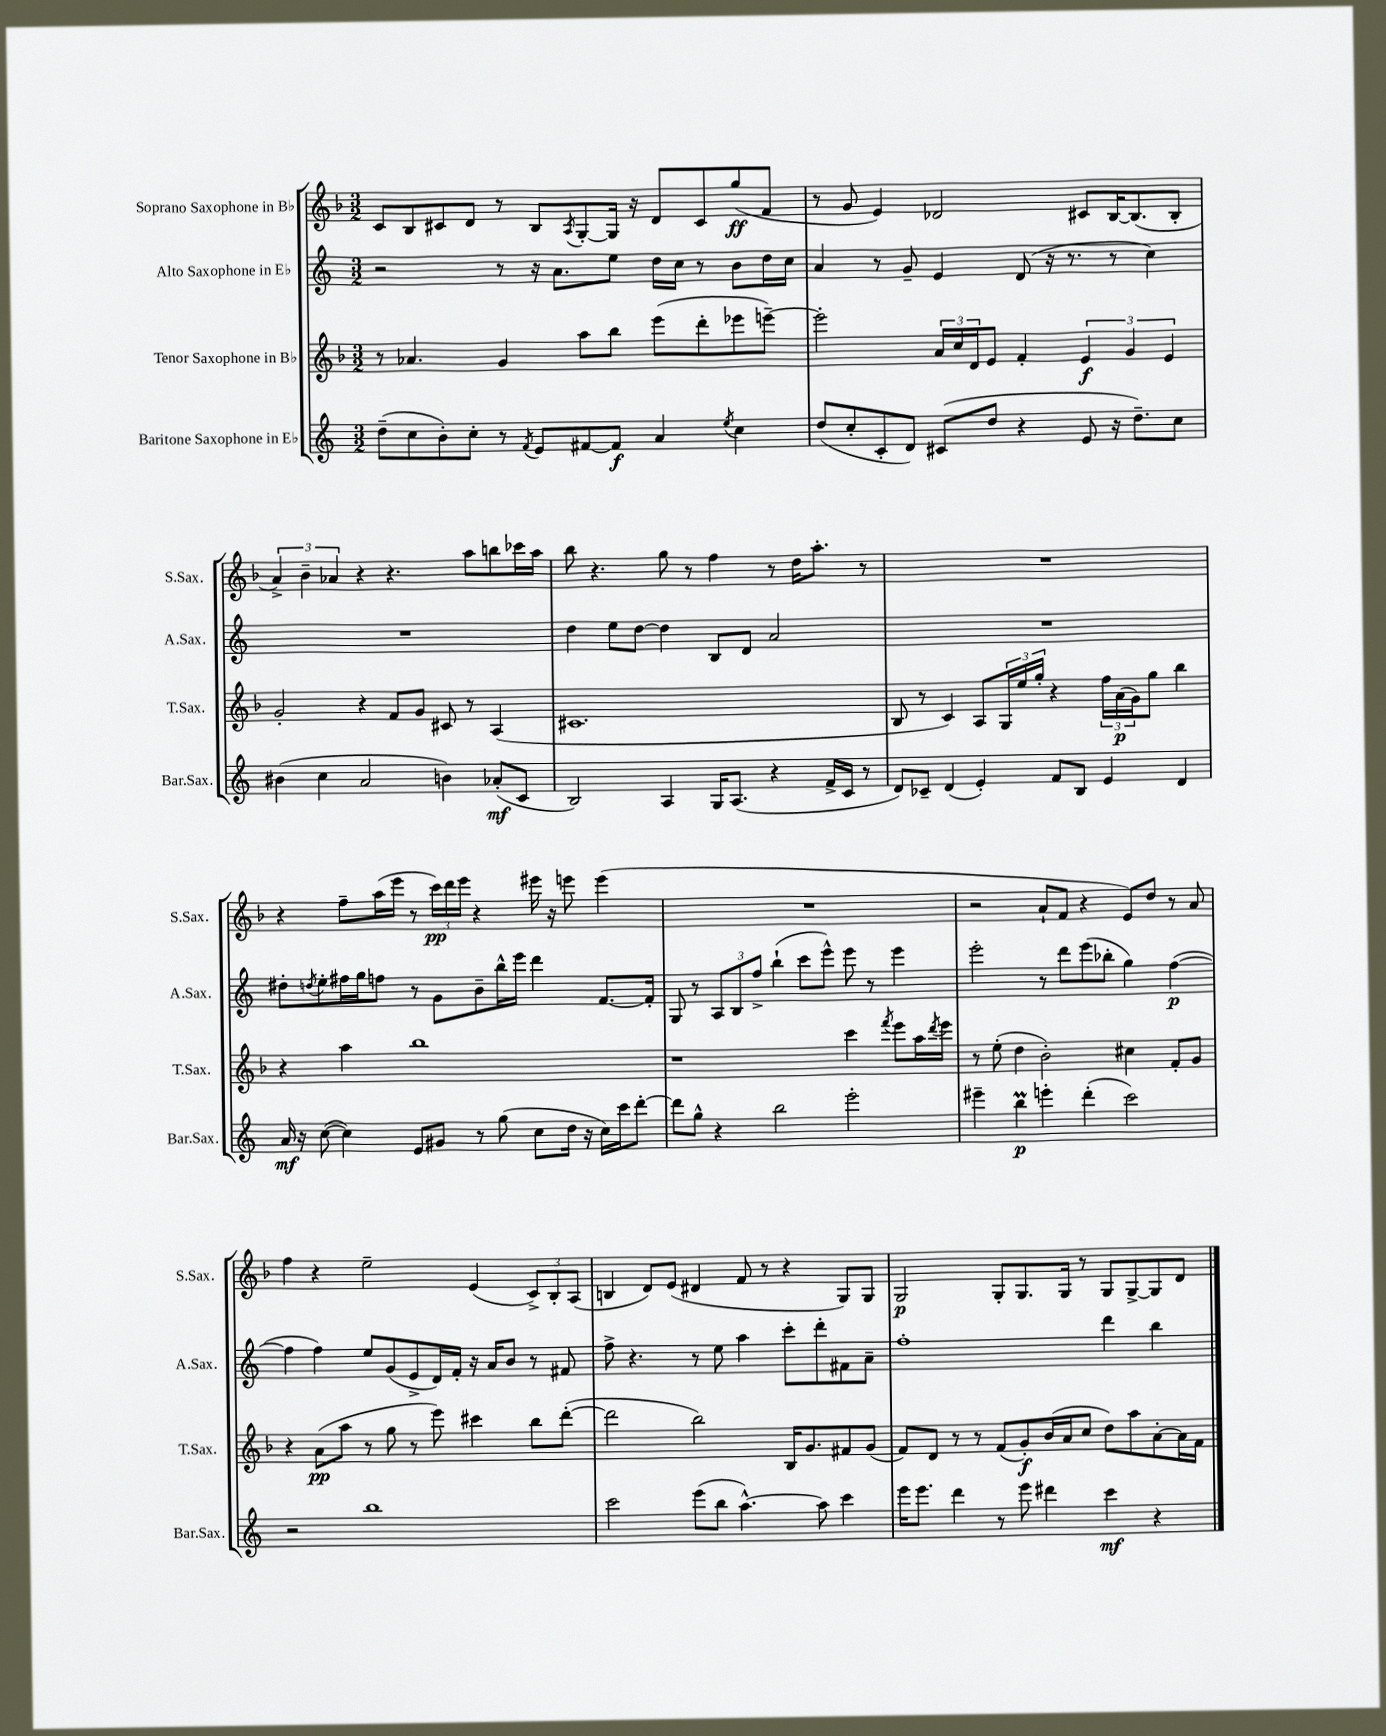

**kern	**kern	**kern	**kern
*staff4	*staff3	*staff2	*staff1
*clefG2	*clefG2	*clefG2	*clefG2
*k[]	*k[b-]	*k[]	*k[b-]
*M3/2	*M3/2	*M3/2	*M3/2
(8dd~	8r	2r	8c
8cc	4.a-	.	8B-
8b')	.	.	8c#
8cc'	.	.	8d
8r	4g	8r	8r
8qf	.	.	.
8e	.	16r	8B-
.	.	8.a	.
.	.	.	8qA
[8f#	8aa	.	[8G'
8f#]	8bb-	8ee	16G]
.	.	.	16r
4a	(8eee	16dd	8d
.	.	16cc	.
.	8ddd'	8r	8c#
8qee	.	.	.
4cc	8eee-	8b	(8gg
.	[8eee~)	16dd	8f
.	.	16cc	.
=	=	=	=
(8dd	2eee']	4a	8r
8cc'	.	.	8g
8c'	.	8r	4e)
8d)	.	8g~	.
(8c#	24a	4e	2d-
.	24cc	.	.
.	24d	.	.
8dd	8e	.	.
4r	4f'	(8d	.
.	.	16r	.
.	.	8.r	.
8e	6e	.	8c#
16r	.	8r	[16B-
.	6g	.	.
8.dd~)	.	.	(8.B-]
.	.	4cc)	.
.	6e	.	.
8cc	.	.	8B-'
=	=	=	=
(4b#	2g'	1.r	6a^)
.	.	.	6b-~
4cc	.	.	.
.	.	.	6a-
2a	4r	.	4r
.	8f	.	4.r
.	8g	.	.
4b)	8c#	.	.
.	8r	.	8aa
(8a-'	(4A	.	8bb
8c	.	.	16ccc-
.	.	.	16aa
=	=	=	=
2B)	1.c#	4dd	8bb-
.	.	.	4.r
.	.	8ee	.
.	.	[8dd	.
4A	.	4dd]	8gg
.	.	.	8r
16G	.	8B	4ff
(8.A	.	.	.
.	.	8d	.
4r	.	2a	8r
.	.	.	16dd
.	.	.	8.aa'
16f^	.	.	.
16c	.	.	.
8r	.	.	8r
=	=	=	=
8d)	8B-	1.r	1.r
8c-~	8r	.	.
(4d	4c)	.	.
4e')	8A	.	.
.	24G	.	.
.	24ee	.	.
.	24gg'	.	.
8f	4r	.	.
8B	.	.	.
4e	24ff	.	.
.	(24a	.	.
.	24g)	.	.
.	8gg	.	.
4d	4bb-	.	.
=	=	=	=
16a	4r	8dd#'	4r
16r	.	.	.
.	.	8qdd	.
([8cc	.	8ee'	.
4cc])	4aa	16ff#	8ff~
.	.	16gg	.
.	.	8ff	(16aa
.	.	.	16eee
8e	1bb-	8r	8r
8g#	.	8g	24ccc)
.	.	.	24ddd
.	.	.	24eee
8r	.	8b~	4r
(8gg	.	16bb^^	.
.	.	16eee	.
8cc	.	4ddd	16eee#
.	.	.	16r
16dd	.	.	8eee
16r	.	.	.
16cc)	.	[8.f	(4eee
16ccc	.	.	.
[8ddd'	.	.	.
.	.	16f']	.
=	=	=	=
8ddd]	1r	8G	1.r
8gg^^	.	8r	.
4r	.	12A	.
.	.	12B	.
.	.	12ff^	.
2bb	.	(4bb`	.
.	.	8ccc	.
.	.	8eee^^)	.
2eee'	4ccc	8eee	.
.	.	8r	.
.	8qfff	.	.
.	8eee	4eee	.
.	16aa	.	.
.	8qddd	.	.
.	16eee	.	.
=	=	=	=
4eee#~	8r	2eee'	2r
.	(8ee'	.	.
4bb	4dd	.	.
4eee'	2b-')	8r	8a`
.	.	8ddd	8f
(4ddd'	.	(8eee	4r
.	.	8bb-'	.
2ccc)	4cc#	4gg)	8e)
.	.	.	8dd
.	8f'	([4ff	8r
.	8g	.	8a
=	=	=	=
2r	4r	4ff]	4ff
.	(8a	4ff)	4r
.	8aa	.	.
1bb	8r	8ee	2ee~
.	8gg	(8g	.
.	8r	8e^	.
.	8eee)	16d)	.
.	.	16f'	.
.	4ccc#	16r	(4e
.	.	16a	.
.	.	8b	.
.	8bb-	8r	12c^)
.	.	.	12B-'
.	([8ddd'	8f#	.
.	.	.	(12A
=	=	=	=
2ccc	2ddd]	8ff^	4B
.	.	4.r	.
.	.	.	8d)
.	.	.	(8e
(8eee	2bb-)	8r	4d#
8bb	.	8ee	.
[4.aa^^)	.	4aa	8f
.	.	.	8r
.	16B-	8ccc'	4r
.	8.g	.	.
8aa]	.	8ddd'	.
4ccc	8f#	8f#	8G)
.	(8g	8a~	8G
=	=	=	=
16eee	8f)	1ff'	2G
8.eee	.	.	.
.	8d	.	.
4ddd	8r	.	.
.	8r	.	.
8r	(8f	.	8G'
8eee	8g')	.	8.G
4ddd#	(16b-	.	.
.	16a	.	16G
.	8cc	.	8r
4ccc	8dd)	4ddd	8G
.	8aa	.	[8G^
4r	[8a'	4bb	8G]
.	16a]	.	8d
.	16f	.	.
==	==	==	==
*-	*-	*-	*-
